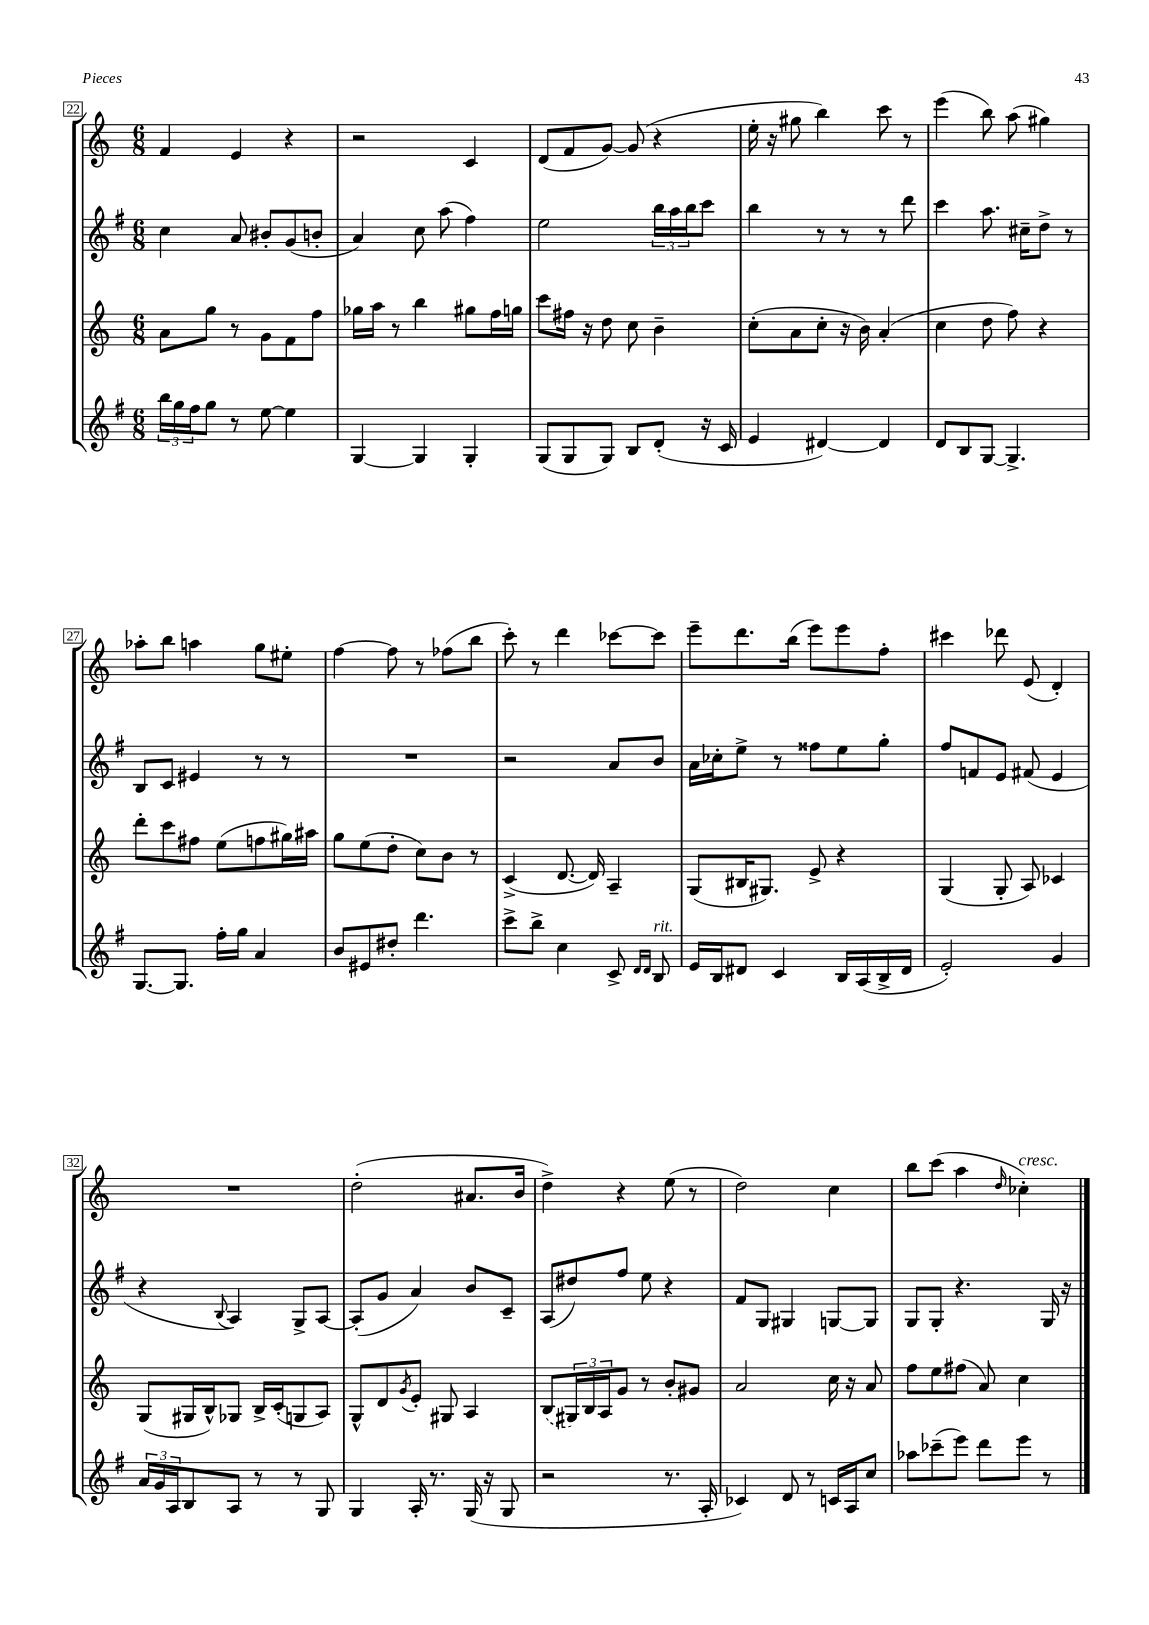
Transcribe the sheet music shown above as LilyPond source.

<<
\new StaffGroup <<
\new Staff = "s0" {
    \clef treble \key c \major \numericTimeSignature \time 6/8
    f'4 e'4 r4 |
    r2 c'4 |
    d'8( f'8 g'8~) g'8( r4 |
    e''16-. r16 gis''8 b''4) c'''8 r8 |
    e'''4( b''8) a''8( gis''4) |
    aes''8-. b''8 a''4 g''8 eis''8-. |
    f''4~ f''8 r8 fes''8( b''8 |
    c'''8-.) r8 d'''4 ces'''8~ ces'''8 |
    e'''8-- d'''8. b''16( e'''8) e'''8 f''8-. |
    cis'''4 des'''8 e'8( d'4-.) |
    R2. |
    d''2-.( ais'8. b'16 |
    d''4->) r4 e''8( r8 |
    d''2) c''4 |
    b''8 c'''8( a''4 \grace { d''16 } ces''4-.^\markup { \italic "cresc." }) \bar "|." |
}
\new Staff = "s1" {
    \clef treble \key g \major \numericTimeSignature \time 6/8
    c''4 a'8 bis'8-. g'8( b'8-. |
    a'4) c''8 a''8( fis''4) |
    e''2 \tuplet 3/2 { b''16 a''16 b''16 } c'''8 |
    b''4 r8 r8 r8 d'''8 |
    c'''4 a''8. cis''16-- d''8-> r8 |
    b8 c'8 eis'4 r8 r8 |
    R2. |
    r2 a'8 b'8 |
    a'16 ces''16-. e''8-> r8 fisis''8 e''8 g''8-. |
    fis''8 f'8 e'8 fis'8( e'4 |
    r4 \appoggiatura { b8 } a4) g8-> a8~ |
    a8-.( g'8 a'4) b'8 c'8-- |
    a8( dis''8) fis''8 e''8 r4 |
    fis'8 g8 gis4 g8~ g8 |
    g8 g8-. r4. g16 r16 \bar "|." |
}
\new Staff = "s2" {
    \clef treble \key c \major \numericTimeSignature \time 6/8
    a'8 g''8 r8 g'8 f'8 f''8 |
    ges''16 a''16 r8 b''4 gis''8 f''16 g''16 |
    c'''8 fis''16 r16 d''8 c''8 b'4-- |
    c''8-.( a'8 c''8-. r16 b'16) a'4-.( |
    c''4 d''8 f''8) r4 |
    d'''8-. c'''8 fis''8 e''8( f''8 gis''16) ais''16 |
    g''8 e''8( d''8-. c''8) b'8 r8 |
    c'4->( d'8.~ d'16) a4-- |
    g8( bis16 gis8.) e'8-> r4 |
    g4( g8-. a8) ces'4 |
    g8( gis16 b16-^) ges8 b16-> c'16-.( g8 a8) |
    g8-^ d'8 \acciaccatura { g'8 } e'8-. gis8 a4 |
    \once \slurDashed b8( \tuplet 3/2 { gis16) b16 a16 } g'8 r8 b'8-. gis'8 |
    a'2 c''16 r16 a'8 |
    f''8 e''8 fis''8( a'8) c''4 \bar "|." |
}
\new Staff = "s3" {
    \clef treble \key g \major \numericTimeSignature \time 6/8
    \tuplet 3/2 { b''16 g''16 fis''16 } g''8 r8 e''8~ e''4 |
    g4~ g4 g4-. |
    g8( g8 g8) b8 d'8-.( r16 c'16 |
    e'4 dis'4~) dis'4 |
    d'8 b8 g8~ g4.-> |
    g8.~ g8. fis''16-. g''16 a'4 |
    b'8 eis'8 dis''8-. d'''4. |
    c'''8-> b''8-> c''4 c'8-> \grace { d'16 d'16 } b8^\markup { \italic "rit." } |
    e'16 b16 dis'8 c'4 b16 a16( b16-> dis'16 |
    e'2-.) g'4 |
    \tuplet 3/2 { a'16 g'16 a16 } b8 a8 r8 r8 g8 |
    g4 a16-. r8. g16( r16 g8 |
    r2 r8. a16-. |
    ces'4) d'8 r8 c'16 a16 c''8 |
    aes''8 ces'''8--( e'''8) d'''8 e'''8 r8 \bar "|." |
}
>>
>>
\layout { \context { \Score currentBarNumber = #22 \override BarNumber.stencil = #(make-stencil-boxer 0.1 0.3 ly:text-interface::print) } }
